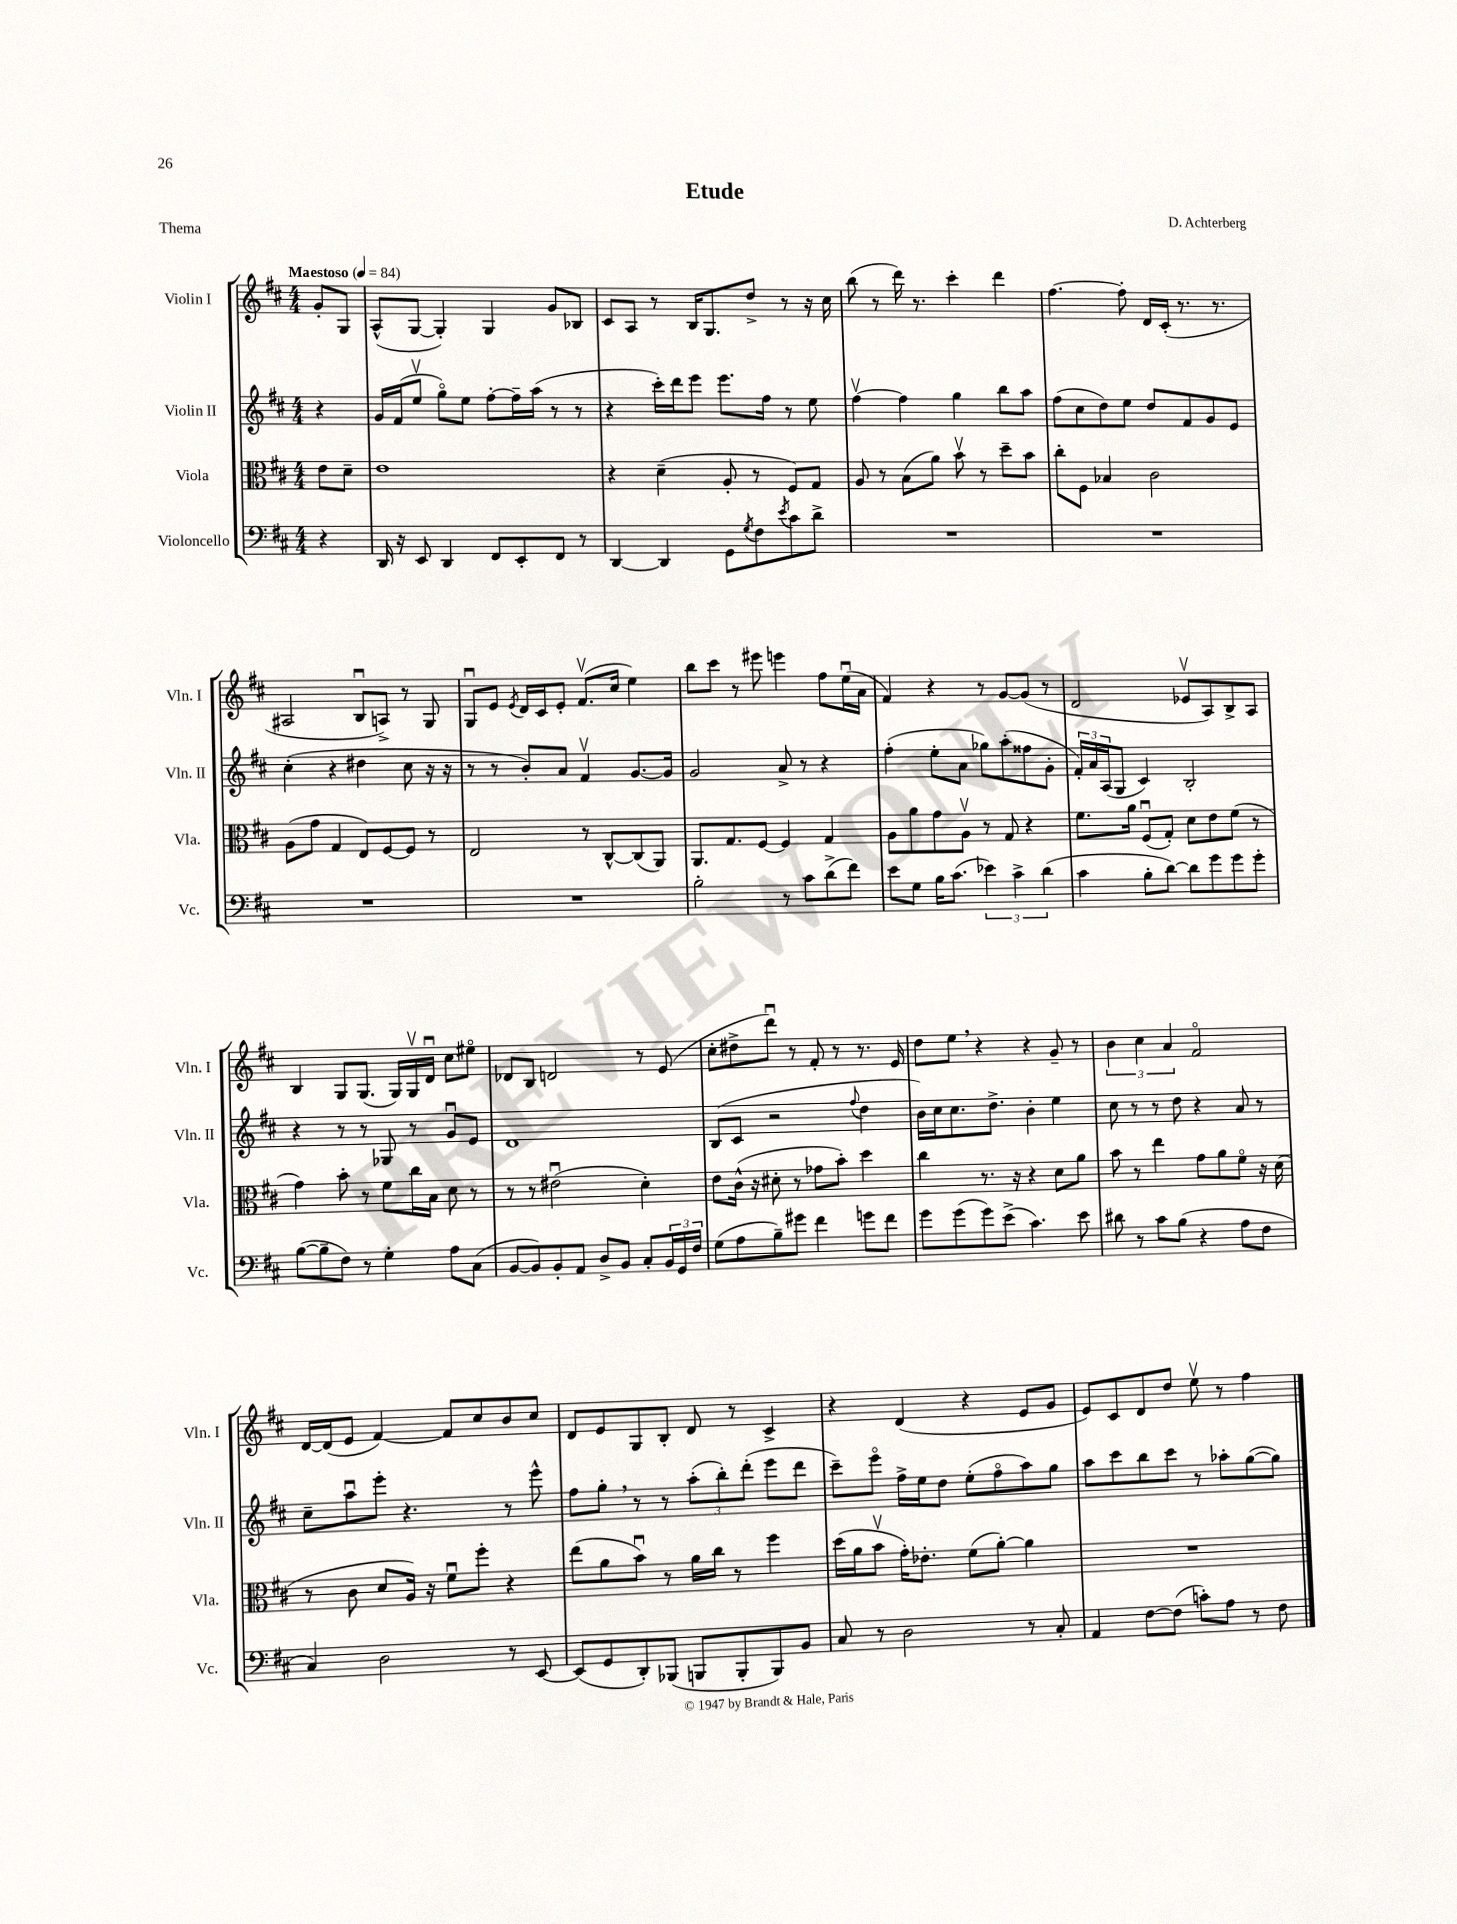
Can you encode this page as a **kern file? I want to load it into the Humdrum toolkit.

**kern	**kern	**kern	**kern
*staff4	*staff3	*staff2	*staff1
*clefF4	*clefC3	*clefG2	*clefG2
*k[f#c#]	*k[f#c#]	*k[f#c#]	*k[f#c#]
*M4/4	*M4/4	*M4/4	*M4/4
*MM84	*MM84	*MM84	*MM84
4r	8e	4r	8g'
.	8d~	.	8G
=	=	=	=
16DD	1e	16g	(8A^^
16r	.	(16f#	.
8EE	.	8eev	[8G
4DD	.	8ggo)	4G'])
.	.	8ee	.
8FF#	.	[8ff#'	4G
8EE'	.	16ff#~]	.
.	.	(16aa	.
8FF#	.	8r	8g
8r	.	8r	8B-
=	=	=	=
[4DD	4r	4r	8c#
.	.	.	8A
4DD]	(4d~	16ccc#')	8r
.	.	16ddd	.
.	.	8eee	16B
.	.	.	8.G
8GG	8A'	8.eee	.
8qG	.	.	.
8F#	8r	.	8dd^
.	.	16ff#	.
8qe	.	.	.
8c#	8F#)	8r	8r
8d^	8G	8ee	16r
.	.	.	16cc#
=	=	=	=
1r	8A	[4ff#v	(8bb
.	8r	.	8r
.	(8B	4ff#]	16ddd)
.	.	.	8.r
.	8a)	.	.
.	8bv	4gg	4ccc#'
.	8r	.	.
.	8dd~	8bb	4ddd
.	8b	8aa	.
=	=	=	=
1r	8cc#'	(8ff#	[4.ff#
.	8F#	8cc#	.
.	4B-	8dd)	.
.	.	8ee	8ff#']
.	2c#	8dd	16d
.	.	.	(16c#'
.	.	8f#	8.r
.	.	8g	.
.	.	.	8.r
.	.	8e	.
=	=	=	=
1r	(8A	(4cc#'	2A#
.	8g	.	.
.	4G	4r	.
.	8E)	4dd#	8Bu
.	[8F#	.	8A^)
.	8F#]	8cc#	8r
.	8r	16r	8G
.	.	16r	.
=	=	=	=
1r	2E	8r	8Gu
.	.	8r	8e
.	.	.	8qe
.	.	8b')	16d
.	.	.	16c#
.	.	8a	8e'
.	8r	4f#v	(8.f#v
.	[8C#^^	.	.
.	.	.	16cc#
.	(8C#]	[8.g	4ee)
.	8AA)	.	.
.	.	16g]	.
=	=	=	=
2B'	8.AA	2g	8bb
.	.	.	8ccc#
.	8.G	.	.
.	.	.	8r
.	[8F#	.	8eee#
8r	4F#]	8a^	4eee
8c#	.	8r	.
(8d^	4G	4r	8ff#
8f#)	.	.	(16eeu
.	.	.	16a
=	=	=	=
8e	8A	(4ff#'	4f#)
8G	8a	.	.
16B	8g	8ee'	4r
(8.c#	.	.	.
.	8Av	8a	.
6e-)	8r	8gg-)	8r
.	8G	(8aa'	[8g
6c#^	.	.	.
.	4r	8ff##	(8g]
(6d	.	.	.
.	.	8g'	8r
=	=	=	=
4c#	8.f#	24f#')	2d
.	.	24a	.
.	.	(24A	.
.	.	8G	.
.	16a	.	.
8B'	(8F#u	4c#)	.
[8d)	8G')	.	.
8d]	8d	2B'	8e-v
8g	8e	.	8A)
8g	(8f#	.	8B^
8g'	8r	.	8A
=	=	=	=
([8B	4g)	4r	4B
8B~]	.	.	.
8F#)	8b'	8r	8G
8r	8r	8r	(8.G
4G'	8f#	8G-	.
.	.	.	16G)
.	16cc#	8r	16Gv
.	16B	.	16du
8A	8d	8gu	8cc#
(8C#	8r	8e	8ee#o
=	=	=	=
[8BB	8r	1d	8d-
8BB])	8r	.	8B
8BB'	(2e#u	.	2d
8AA	.	.	.
8D^	.	.	.
8BB	.	.	.
8C#'	4d')	.	8r
24BB	.	.	(8e
24GG	.	.	.
24F#	.	.	.
=	=	=	=
(8G	8e	(8B	8cc#'
8A	(16c#^^	8c#	8dd#^
.	16r	.	.
8B~)	8d#'	2r	8dddu)
8g#	8r	.	8r
4f#	8g-	.	8f#'
.	8b')	.	8r
.	.	8qqff#	.
8g	4dd	4dd	8.r
8f#	.	.	.
.	.	.	16e
=	=	=	=
8g	4cc#	16b)	8dd
.	.	16cc#	.
(8g	.	8.cc#	8ee
8g)	8.r	.	4r
.	.	8.dd^	.
(8e^	.	.	.
.	16r	.	.
4.c#)	4r	4b'	4r
.	8d	4ee	8g~
8e	8a	.	8r
=	=	=	=
8d#	8b	8cc#	6b
8r	8r	8r	.
.	.	.	6cc#
8c#	4ee	8r	.
.	.	.	6a
(8B	.	8dd	.
4r	8g	4r	2f#o
.	8a	.	.
8A	8f#o	8a	.
8F#	16r	8r	.
.	(16d	.	.
=	=	=	=
4C#)	8r	8cc#~	[16d
.	.	.	(16d]
.	8c#	8aau	8e
2D	8d	8eee'	[4f#)
.	16A)	4.r	.
.	16r	.	.
.	8f#u	.	8f#]
.	8ff#'	.	8cc#
8r	4r	8r	8b
[8EE	.	8eee^^	8cc#
=	=	=	=
(8EE]	(8ee	8ff#	8d
8GG	8a	8gg'	8e
8DD')	8bu)	8r	8G
(8BBB-	8r	8r	8B'
8BBB	16a	(12aa'	8d
.	16cc#	.	.
.	.	12bb')	.
8BBB'	8r	.	8r
.	.	(12ddd'	.
8BBB)	4ff#	8eee	4c#^
8BB	.	8ddd	.
=	=	=	=
8C#	(16dd	8ccc#~)	4r
.	16a	.	.
8r	8bv	8eeeo	.
2D	16g')	16ff#^	(4d
.	8.e-'	16ee	.
.	.	8dd	.
.	(8f#	(8ee'	4r
.	[8a')	8ff#o	.
8r	4a]	8aa)	8e
8C#'	.	8gg	8g
=	=	=	=
4AA	1r	8aa	8e)
.	.	8ccc#	8c#
[8F#	.	8bb	8d
(8F#]	.	8ccc#	8dd
8c')	.	8r	8eev
8A	.	8aa-'	8r
8r	.	([8gg	4ff#
8F#	.	8gg])	.
==	==	==	==
*-	*-	*-	*-
